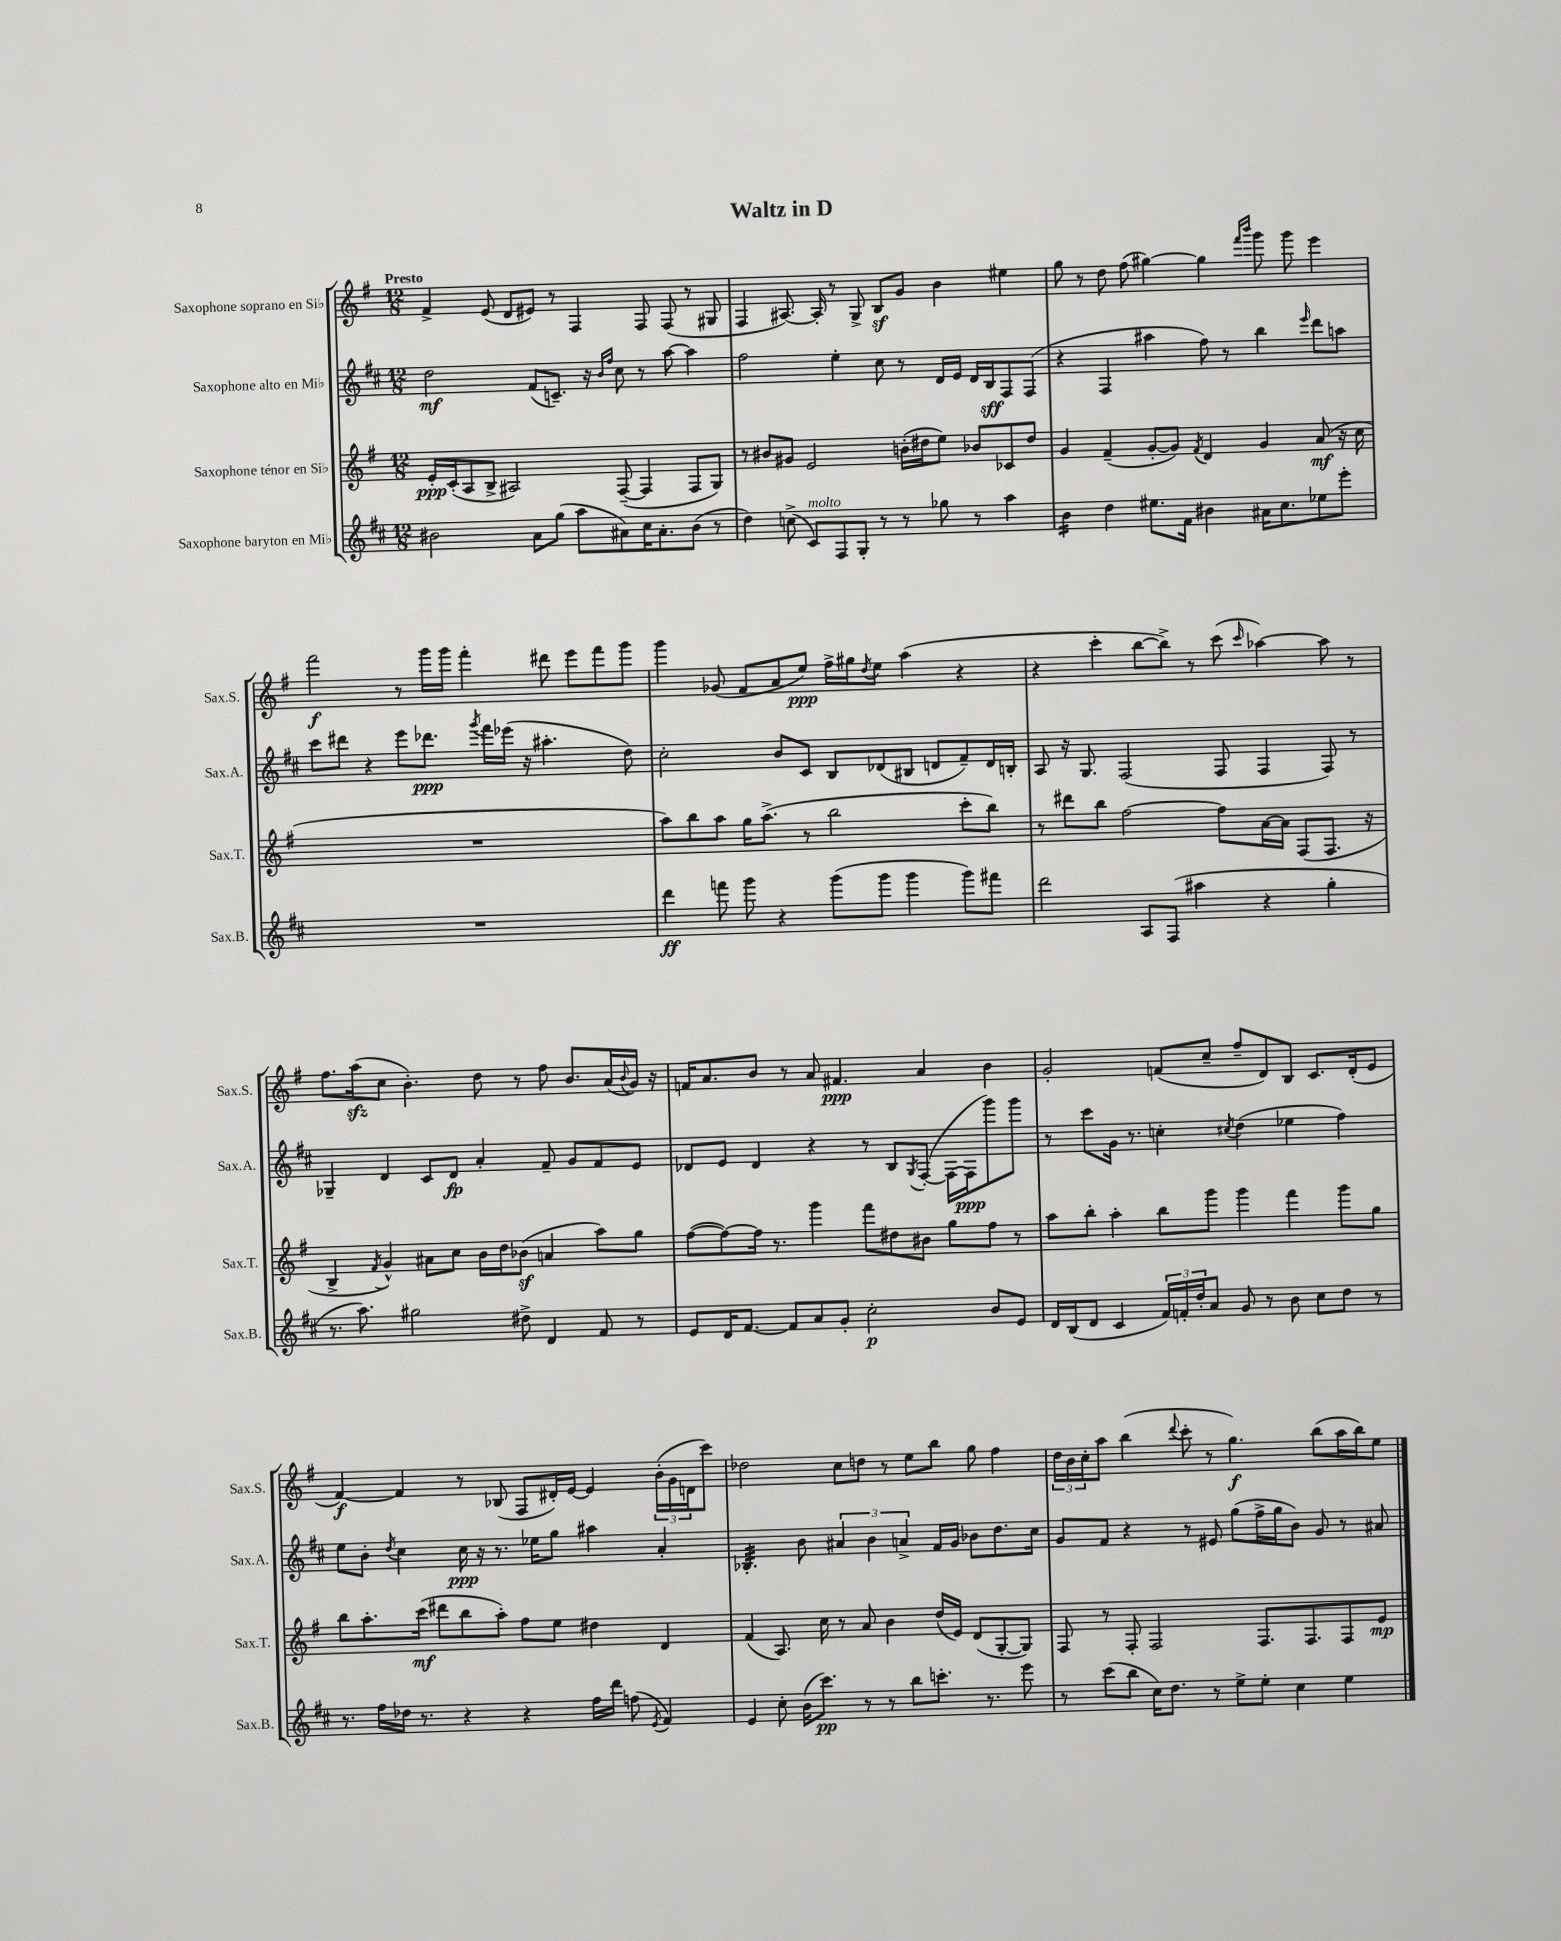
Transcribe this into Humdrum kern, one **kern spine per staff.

**kern	**kern	**kern	**kern
*staff4	*staff3	*staff2	*staff1
*clefG2	*clefG2	*clefG2	*clefG2
*k[f#c#]	*k[f#]	*k[f#c#]	*k[f#]
*M12/8	*M12/8	*M12/8	*M12/8
2b#	16e'	2dd	4f#^
.	(16c'	.	.
.	8A	.	.
.	8B^	.	(8e
.	2A#)	.	8d
8a	.	(8f#	8e#)
(8gg	.	8.c~)	8r
8aa	.	.	4F#
.	.	16r	.
.	.	16qqb	.
.	.	16qqff#	.
8a#)	([8F#~	8cc#	.
16cc#	4F#]	8r	8F#
8.a#'	.	.	.
.	.	[8aa	(8F#
(8b#	8F#	4aa]	8r
8r	8G)	.	8G#
=	=	=	=
4dd)	8r	2ff#	4F#
.	8b#	.	.
(8cc^	8g#	.	[8.A#)
8c#)	2e	.	.
.	.	.	16A#']
8F#	.	4ee'	8r
8G'	.	.	8G^
8r	.	8cc#	8B
8r	(16b'	8r	8g
.	16dd#	.	.
8gg-	8ee)	16d	4b
.	.	16e	.
8r	8b-	16d	.
.	.	16B	.
4aa	8c-	8F#	4ee#
.	8dd#	(8F#	.
=	=	=	=
4b	4g	4r	8gg
.	.	.	8r
4dd	(4f#~	4F#	8dd
.	.	.	(8ff#
8.ee#	[8g'	4aa#	[4gg#)
.	8g])	.	.
16f#	.	.	.
.	8qf#	.	.
4b#	4d	8ff#)	4gg#]
.	.	8r	.
.	.	.	16qqfff#
.	.	.	16qqbbb
16a#	4g	4bb	8ggg
8.cc#	.	.	.
.	.	.	8ggg
.	.	16qqeee	.
8ee-	(8a	8ddd	4eee
8eee'	16r	8aa	.
.	16cc	.	.
=	=	=	=
1.r	1.r	8ccc#	2fff#
.	.	8ddd#	.
.	.	4r	.
.	.	8eee	8r
.	.	8.ddd-	16ggg
.	.	.	16ggg
.	.	.	4fff#'
.	.	8qggg	.
.	.	16fff#	.
.	.	(16eee-	.
.	.	16r	.
.	.	4.aa#'	8ddd#
.	.	.	8eee
.	.	.	8fff#
.	.	8dd)	8ggg
=	=	=	=
4ddd	8aa)	2cc#'	4ggg
.	8bb	.	.
8fff	8aa	.	(8g-
8ggg	16gg	.	8f#
.	(8.aa^	.	.
4r	.	8b	8a
.	8r	8c#	8ee)
(8ggg	2bb	8B	16ff#^
.	.	.	16gg#
.	.	.	8qdd
8ggg	.	(8d-	8ee
4ggg	.	8B#	(4aa
.	.	8d	.
8ggg)	8ccc'	8f#~)	4r
8fff#	8bb)	16d	.
.	.	16B'	.
=	=	=	=
2ddd	8r	8A	4r
.	8ddd#	16r	.
.	.	8.G	.
.	8bb	.	4ccc'
.	[2ff#	(2F#	.
8A	.	.	[8bb
(8F#	.	.	8bb^])
4aa#	.	.	8r
.	8ff#]	8F#	(8ccc
.	.	.	16qqccc
4r	[16a	4F#	[4aa-)
.	16a]	.	.
.	(8F#	.	.
4gg'	8.F#	8F#)	8aa-]
.	.	8r	8r
.	16r	.	.
=	=	=	=
8.r	4B^	4G-~	8.ff#
8.aa)	.	.	(16aa
.	8qf#	.	.
.	4g^^)	4d	8cc
2gg#	.	.	4.b')
.	8a#	8c#	.
.	8cc	8d	.
.	16b	4a'	8dd
.	16dd	.	.
8dd#^	(8b-	.	8r
4d	4a	8f#~	8ff#
.	.	8g	8.b
8f#	8aa)	8f#	.
.	.	.	(16a
.	.	.	8qqb
8r	8gg	8e	16g)
.	.	.	16r
=	=	=	=
8e	([8ff#	8d-	16f
.	.	.	8.a
16d	8ff#_)	8e	.
[8.f#	.	.	.
.	16ff#]	4d-	8b
.	8.r	.	.
8f#]	.	.	8r
8a	4ggg	4r	8a
8g'	.	.	4.f#
2cc#'	8fff#	8r	.
.	8dd#	8B	.
.	.	8qG	.
.	8b#	([8F#'	4a
.	8gg	16F#_	.
.	.	16F#]	.
8b	8ff#	8ggg)	4b
8e	8r	8ggg	.
=	=	=	=
16d	8aa	8r	2g'
(16B	.	.	.
8d	8bb'	8ccc#	.
4c#	4aa'	16g	.
.	.	8.r	.
24f#)	8bb	4cc'	(8f
24f'	.	.	.
24dd'	.	.	.
8a	8ggg	.	8cc~
.	.	8qcc#	.
8g	4ggg	(4dd	8ff#~
8r	.	.	8d)
8b	4fff#	4ee-	8B
8cc#	.	.	8.c
8dd	8ggg	4ff#)	.
.	.	.	(16d'
8r	8gg	.	8e
=	=	=	=
8.r	8bb	8ee	[4f#)
.	8.aa'	8b'	.
16ff#	.	.	.
.	.	8qdd	.
16dd-	.	4cc#	4f#]
8.r	(16ccc	.	.
.	8ddd#	.	.
4r	8bb	16cc#	8r
.	.	16r	.
.	8aa')	8.r	(8B-
4r	8ff#	.	8F#
.	.	16ee-	.
.	8ee	8gg	16d#')
.	.	.	[16e
16ff#	4dd#	4aa#	4e]
16ddd	.	.	.
(8ff	.	.	.
8qe	.	.	.
4f#)	4d	4a'	(24b'
.	.	.	24g
.	.	.	24d
.	.	.	8ccc)
=	=	=	=
4e	(4f#	4.B-'	2dd-
8cc#'	8.A)	.	.
(16b	.	8b	.
8.ccc#)	16cc	.	.
.	8r	6a#	8cc
8r	8a	.	8dd
.	.	6b	.
8r	4b	.	8r
.	.	6a^	.
8bb	.	.	8ee
8.ccc'	(16dd	16f#	8bb
.	16e)	16g	.
.	(8d	8b-	8gg
8.r	.	.	.
.	[8G'	8.dd	4ff#
8eee	8G])	.	.
.	.	16cc#	.
=	=	=	=
8r	8F#	8g	24dd
.	.	.	24b
.	.	.	24cc'
(8ccc#	8r	8f#	8aa
8bb	8F#'	4r	(4bb
16cc#)	2F#	.	.
8.dd	.	.	.
.	.	.	8qqddd
.	.	8r	8ccc'
8r	.	8e#	8r
8ee^	.	(8gg	4.gg)
8ee'	8.F#	16ff#^	.
.	.	16gg	.
4cc#	.	8b)	.
.	8.F#	.	.
.	.	8g	(8bb
4ee	8F#	8r	16aa
.	.	.	16bb)
.	8e	8a#	8ee
==	==	==	==
*-	*-	*-	*-
